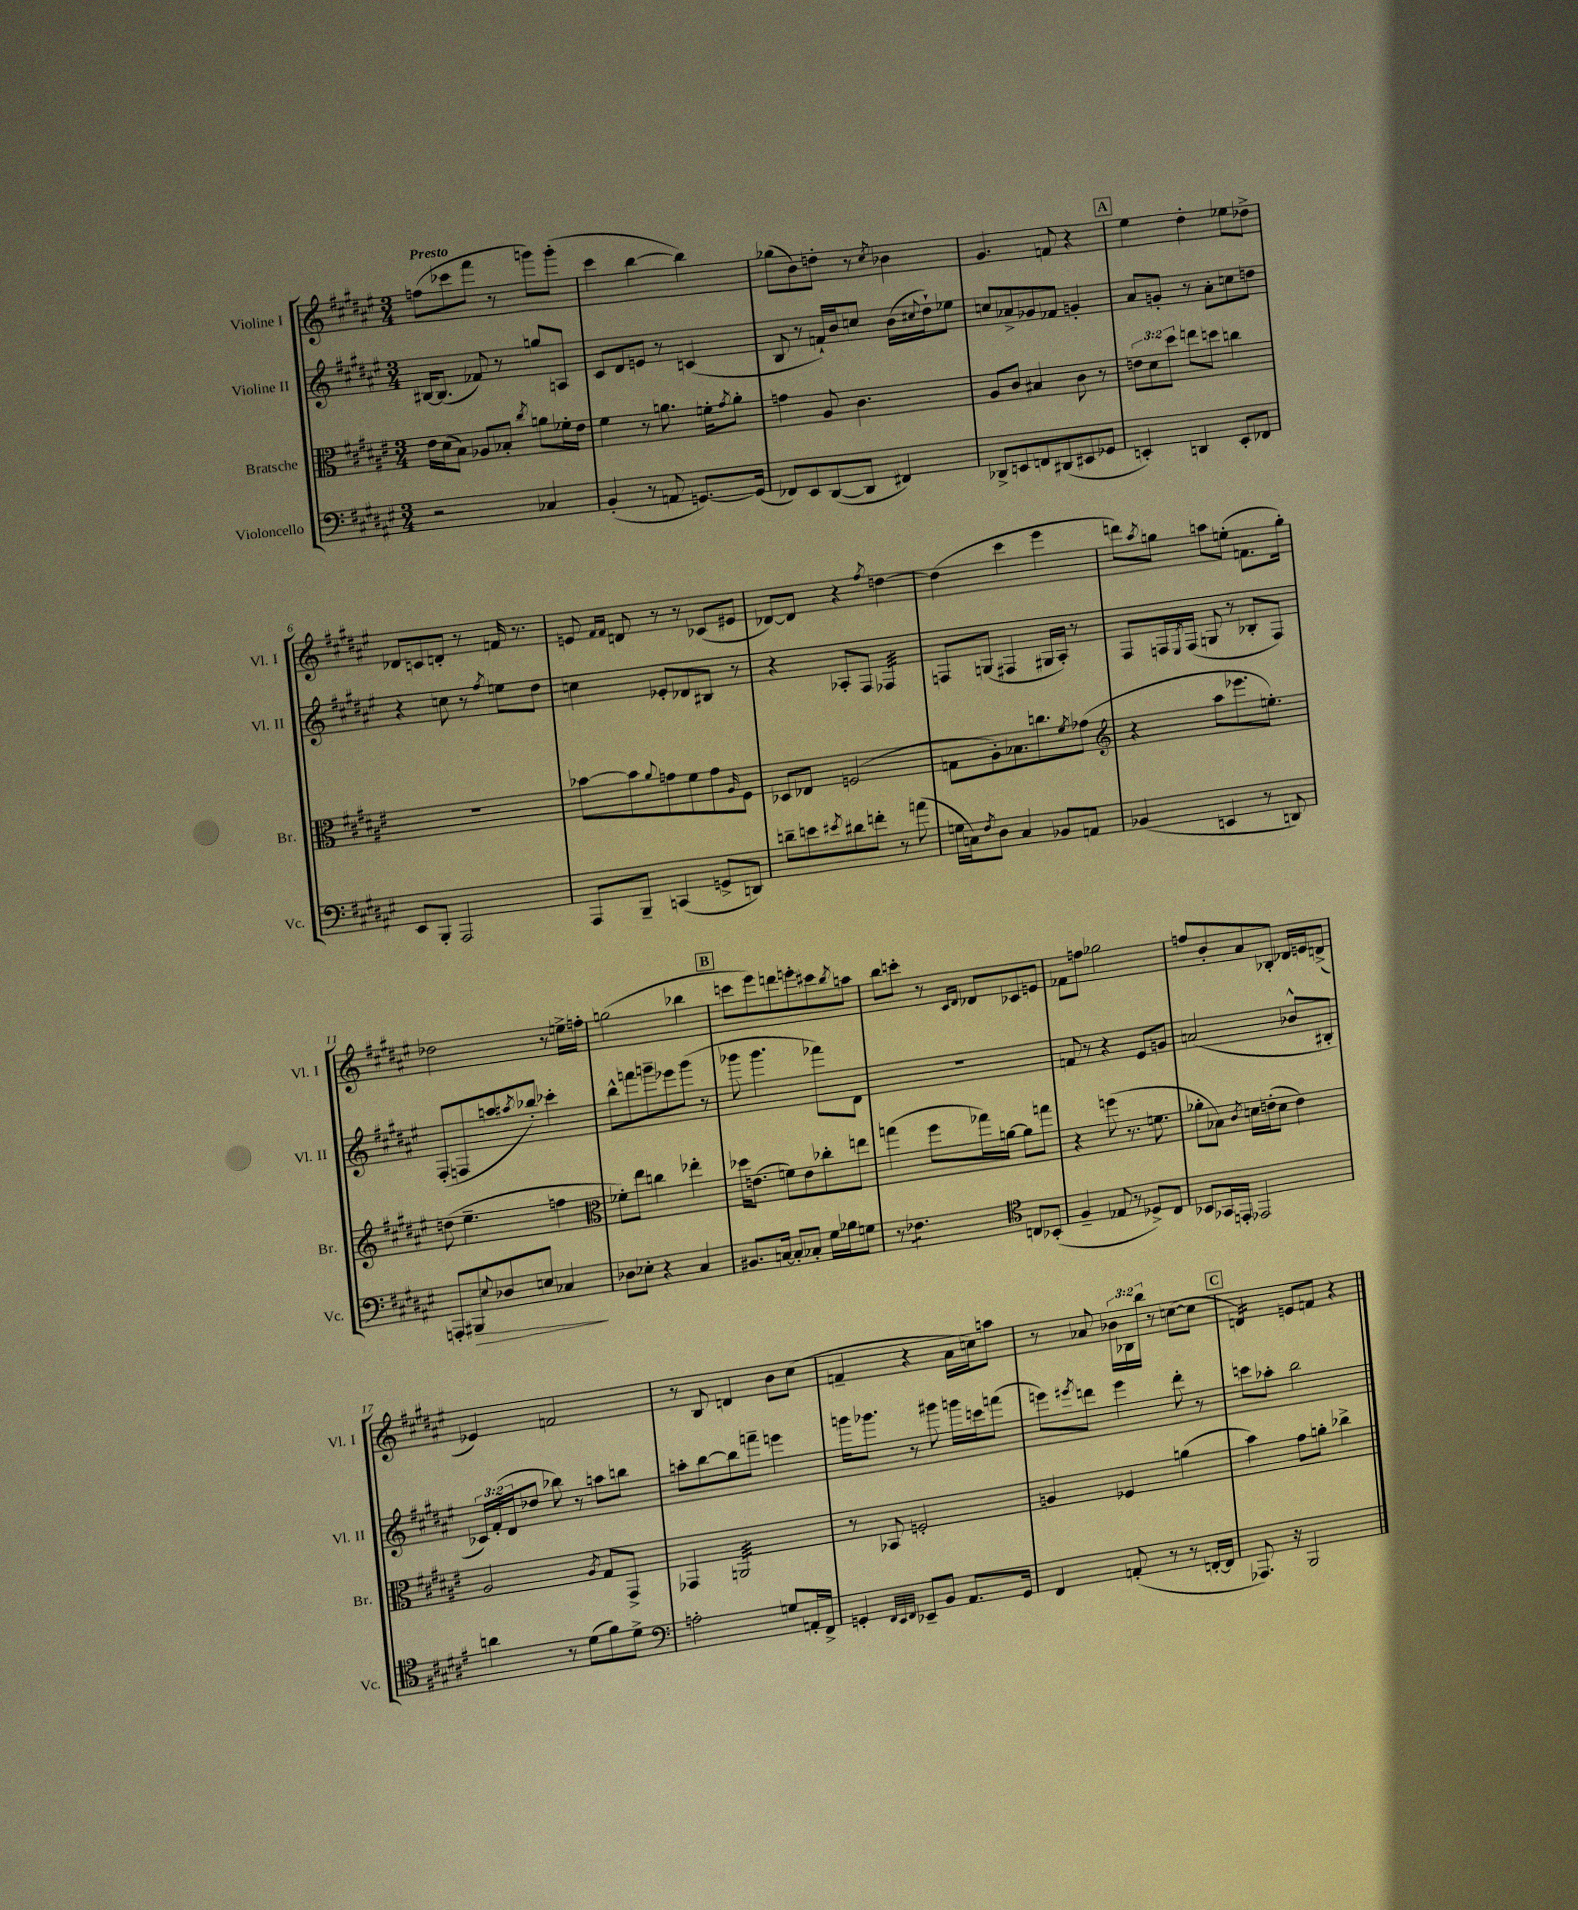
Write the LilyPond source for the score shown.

<<
\new StaffGroup <<
\new Staff = "s0" \with { instrumentName = "Violine I" shortInstrumentName = "Vl. I" } {
    \clef treble \key fis \major \numericTimeSignature \time 3/4 \override Staff.TupletNumber.text = #tuplet-number::calc-fraction-text \tempo "Presto"
    f''8( ces'''8 fis'''8 r8 g'''8) g'''8-.( |
    cis'''4 b''4~ b''4) |
    ges''8( b'8) d''8-. r8 \acciaccatura { cis''8 } bes'4 |
    gis'4. f'8 r4 |
    \mark \markup { \box "A" } eis''4 dis''4-. ees''8 des''8-> |
    des'8 c'8 d'8-. r8 f'16 r8. |
    e'8 \grace { fis'16 fis'16 } d'8 r8 r8 ces'8( eis'8 |
    des'8~) des'8 r4 \acciaccatura { fis''8 } d''4~ |
    d''4( cis'''4 eis'''4 |
    d'''8) \acciaccatura { ais''8 } g''8 a''8 e''8-.( f'8. g''16-.) |
    des''2 r8 e''16-> f''16-. |
    g''2( bes''4 |
    \mark \markup { \box "B" } c'''8 eis'''8) d'''8 e'''8-. cis'''8 \acciaccatura { b''8 } a''8 |
    b''8 c'''8-. r8 \grace { cis'16 dis'16 } des'8 ces'8 e'8 |
    fes'8 f''8 ges''2 |
    f''8 b'8-. ais'8 bes8-. des'16 e'16 d'8->( |
    ees'4) f'2 |
    r8 b8 d'4 b'8 cis''8( |
    f'4-- r4 ais'16 c''16) a''8 |
    r8 aes'8 \tuplet 3/2 { bes'16 bes16 b''16 } r8 c''8~( c''8 |
    \mark \markup { \box "C" } d'4:16) e'8 f'8 r4 \bar "|." |
}
\new Staff = "s1" \with { instrumentName = "Violine II" shortInstrumentName = "Vl. II" } {
    \clef treble \key fis \major \numericTimeSignature \time 3/4 \override Staff.TupletNumber.text = #tuplet-number::calc-fraction-text
    bis16~ bis8.( fes'8) r8 g''8 a8 |
    cis'8 dis'8 e'8 r8 c'4( |
    b8 r8 f'16-!) b'16 c''8 b'16( \appoggiatura { cis''8 } dis''16-!) ees''8 |
    c''8 aes'8-> ges'8 fes'8 g'4-. |
    \mark \markup { \box "A" } ais'8 g'8-. r8 ais'8-. c''8 d''8 |
    r4 c''8 r8 \acciaccatura { fis''8 } e''8 dis''8 |
    c''4 ees'8-. des'8 bis8 r8 |
    r4 aes8-. fis8 fes4:32 |
    f8 g8( fis4 gis16 ais16-.) r8 |
    fis8 f16 \acciaccatura { eis8 } f16( g8 r8 bes8-. f8) |
    fis8-.( f8 a''8 \acciaccatura { ais''8 } bes''8-.) ces'''4-. |
    b''8-^ f'''8 g'''8-- ees'''8 g'''8( r8 |
    \mark \markup { \box "B" } ges'''8 ges'''4. fes'''8) dis'8 |
    R2. |
    f'8 r8 r4 eis'8 g'8 |
    a'2( bes'8-^ bis8-. |
    \tuplet 3/2 { ces'16) fis'16-.( dis'16 } des''8 bes''8) r8 a''8 b''8 |
    a''8-. b''8~ b''8 f'''8-- e'''4 |
    g'''16 ges'''8. r8 gis'''8 g'''16 c'''16 f'''8( |
    e'''8) \acciaccatura { eis'''8 } d'''8 eis'''4 d'''8-. r8 |
    \mark \markup { \box "C" } c'''8 aes''8-. b''2 \bar "|." |
}
\new Staff = "s2" \with { instrumentName = "Bratsche" shortInstrumentName = "Br." } {
    \clef alto \key fis \major \numericTimeSignature \time 3/4 \override Staff.TupletNumber.text = #tuplet-number::calc-fraction-text
    eis'16 dis'16( b8) aes8 bes8-. \acciaccatura { cis''8 } a'8 fes'16-. eis'16 |
    fis'4 r8 a'8. f'16-. \acciaccatura { gis'8 } a'8-. |
    g'4 ais8 cis'4. |
    ais8 cis'8 bis4 cis'8 r8 |
    \mark \markup { \box "A" } \tuplet 3/2 { e'8 dis'8 dis''8 } e''8 d''8 c''4 |
    R2. |
    bes'8~ bes'8 \appoggiatura { ais'8 } g'8 fis'8 g'8 \grace { ais16 } fis8 |
    des8 ees8 f2( |
    g8 ais8-.) bes8. c''8. \acciaccatura { fis'8 } ges'8( |
    \clef treble r4 ais''8 ees'''8. e''8.-.) |
    d''8( eis''4.-- f''4 |
    \clef alto fes'8-.) eis''8 c''4 ees''4-. |
    \mark \markup { \box "B" } des''16 e'8.( f'8) e'8 ces''8-. e''8 |
    g''4( fis''8 ges''16) a'16~ a'8 g''8 |
    r4 f''8( r8. f'8. |
    aes'8-. bes8) \acciaccatura { cis'8 } d'16 e'16-.( d'8 e'4) |
    ais2 \acciaccatura { ais8 } gis8 gis,8-> |
    ges,4 a,2:32 |
    r8 bes,8 f2-. |
    a4 fes4 a'4( |
    \mark \markup { \box "C" } b'4) gis'8 a'8-. ces''4-> \bar "|." |
}
\new Staff = "s3" \with { instrumentName = "Violoncello" shortInstrumentName = "Vc." } {
    \clef bass \key fis \major \numericTimeSignature \time 3/4
    r2 ces4 |
    b,4-.( r8 a,8 g,8.~) g,16( |
    fes,8) eis,8 dis,8~( dis,8 fis,4) |
    des,8-> e,8 f,8 dis,8( eis,8 ges,8 |
    \mark \markup { \box "A" } e,4-.) d,4 e,8-. fes,8 |
    eis,8 b,,8-. ais,,2 |
    ais,,8 b,,8-- c,4( g,8-> d,8) |
    d'8-- e'8 \acciaccatura { eis'8 } dis'8 f'8-. r8 a'8( |
    g16 c16) \acciaccatura { fis8 } dis8 c4 bes,8 a,8 |
    bes,4( e,4 r8 d,8) |
    a,,8-. bis,,8\> \appoggiatura { eis8 } des8 e8 ces4\! |
    des8 ees8-. r4 cis4 |
    \mark \markup { \box "B" } bis,8. c16~ c8-. ces8-. gis16 bes16 g8 |
    r8 fes4.:8 \clef tenor c8 bes,8-.( |
    fis4-- ees8 r8 des8->) cis8 |
    bes,8 ges,16 e,16-. ees,2 |
    a'4 r8 dis'8( fis'8) dis'8-> |
    \clef bass a2-. g8 a,16-. fis,16-> |
    g,4-. \grace { fis,32 eis,32 fis,32 } ees,8-- b,8 ais,8. g,16 |
    fis,4 a,8-.( r8 r8 f,16~-. f,16 |
    \mark \markup { \box "C" } aes,,8.) r16 b,,2 \bar "|." |
}
>>
>>
